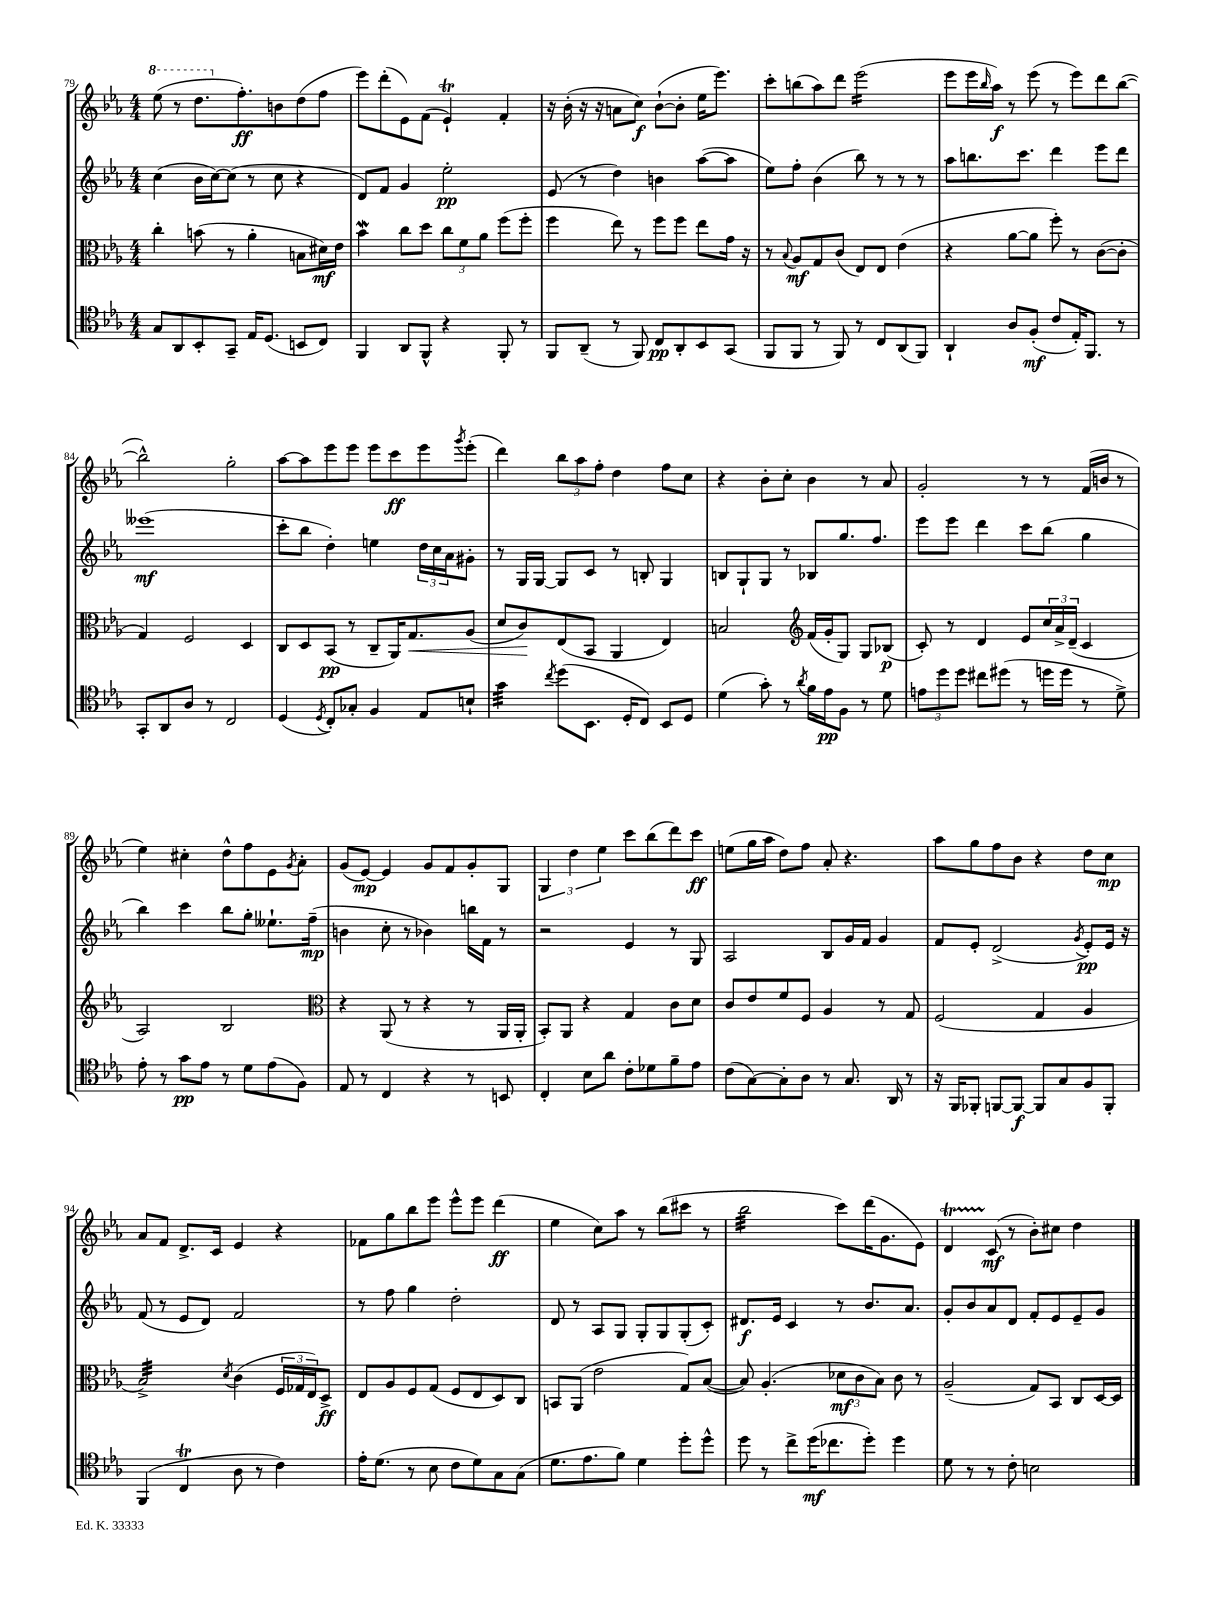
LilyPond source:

<<
\new StaffGroup <<
\new Staff = "s0" {
    \clef treble \key ees \major \numericTimeSignature \time 4/4
    \ottava #1 ees'''8( r8 d'''8. \ottava #0 f''8.-.\ff) b'8 d''8( f''8 |
    ees'''8) d'''8-.( ees'8) f'8( ees'4-!\trill) f'4-. |
    r16 bes'16-.( r16 r16 a'8 c''8\f) bes'8~-!( bes'8-. ees''16 ees'''8.) |
    c'''8-. b''8( aes''8) d'''8 ees'''2:16( |
    ees'''8 ees'''16 \grace { bes''16 } aes''16\f) r8 ees'''8( r8 ees'''8) d'''8 bes''8~( |
    bes''2-^) g''2-. |
    aes''8~ aes''8 ees'''8 ees'''8 ees'''8 c'''8\ff ees'''8 \acciaccatura { g'''8 } ees'''8-.( |
    d'''4) \tuplet 3/2 { bes''8 aes''8 f''8-. } d''4 f''8 c''8 |
    r4 bes'8-. c''8-. bes'4 r8 aes'8 |
    g'2-. r8 r8 f'16( b'16 r8 |
    ees''4) cis''4-. d''8-^ f''8 ees'8 \acciaccatura { g'8 } aes'8-. |
    g'8( ees'8~\mp) ees'4 g'8 f'8 g'8-. g8 |
    \tuplet 3/2 { g4 d''4 ees''4 } c'''8 bes''8( d'''8) c'''8\ff |
    e''8( g''16 aes''16 d''8) f''8 aes'8-. r4. |
    aes''8 g''8 f''8 bes'8 r4 d''8 c''8\mp |
    aes'8 f'8 d'8.-> c'16 ees'4 r4 |
    fes'8 g''8 bes''8 ees'''8 ees'''8-^ ees'''8 d'''4\ff( |
    ees''4 c''8) aes''8 r8 bes''8( cis'''8 r8 |
    bes''2:32 c'''8) d'''16( g'8. ees'8) |
    d'4\startTrillSpan c'8\stopTrillSpan\mf( r8 bes'8-.) cis''8 d''4 \bar "|." |
}
\new Staff = "s1" {
    \clef treble \key ees \major \numericTimeSignature \time 4/4
    c''4( bes'16 c''16~) c''8( r8 c''8 r4 |
    d'8) f'8 g'4 ees''2-.\pp |
    ees'8( r8 d''4) b'4 aes''8~( aes''8 |
    ees''8) f''8-. bes'4( bes''8) r8 r8 r8 |
    aes''8 b''8. c'''8. d'''4 ees'''8 d'''8 |
    eeses'''1\mf( |
    c'''8-. bes''8 d''4-.) e''4 \tuplet 3/2 { d''16 c''16 aes'16 } gis'8-. |
    r8 g16 g16~ g8 c'8 r8 b8-. g4 |
    b8 g8-! g8 r8 bes8 g''8. f''8. |
    ees'''8 ees'''8 d'''4 c'''8 bes''8( g''4 |
    bes''4) c'''4 bes''8 g''8-. eeses''8.-! f''16--\mp( |
    b'4 c''8-. r8 bes'4) b''16 f'16 r8 |
    r2 ees'4 r8 g8 |
    aes2 bes8 g'16 f'16 g'4 |
    f'8 ees'8-. d'2->( \acciaccatura { g'8 } ees'8-.\pp) ees'16 r16 |
    f'8( r8 ees'8 d'8) f'2 |
    r8 f''8 g''4 d''2-. |
    d'8 r8 aes8 g8 g8-. g8 g8-.( c'8-.) |
    dis'8.\f ees'16 c'4 r8 bes'8. aes'8. |
    g'8-. bes'8 aes'8 d'8 f'8-. ees'8 ees'8-- g'8 \bar "|." |
}
\new Staff = "s2" {
    \clef alto \key ees \major \numericTimeSignature \time 4/4
    c''4-. b'8( r8 aes'4-. b8 dis'16\mf) ees'16 |
    bes'4\mordent c''8 d''8 \tuplet 3/2 { c''8 f'8 aes'8 } f''8( f''8-. |
    f''4 ees''8) r8 f''8 f''8 ees''8 g'16 r16 |
    r8 \appoggiatura { bes8 } aes8\mf g8 c'8( ees8) ees8 ees'4( |
    r4 aes'8~ aes'8 f''8-.) r8 c'8~( c'8-. |
    g4) f2 d4 |
    c8 d8 bes,8\pp( r8 c8-- aes,16) g8.\< aes8( |
    d'8 c'8\!) ees8( bes,8 aes,4 ees4) |
    b2 \clef treble f'16( g'16-. g8) g8 bes8\p( |
    c'8-.) r8 d'4 ees'8 \tuplet 3/2 { c''16 aes'16-> d'16--( } c'4 |
    aes2) bes2 |
    \clef alto r4 aes,8( r8 r4 r8 aes,16 aes,16-. |
    bes,8-.) aes,8 r4 g4 c'8 d'8 |
    c'8 ees'8 f'8 f8 aes4 r8 g8 |
    f2( g4 aes4 |
    bes2:32->) \acciaccatura { d'8 } c'4( \tuplet 3/2 { f16 ges16 ees16) } d8->\ff |
    ees8 aes8 f8 g8( f8 ees8 d8) c8 |
    b,8 aes,8( ees'2 g8) bes8~( |
    bes8) aes4.-.( \tuplet 3/2 { des'8\mf c'8 bes8) } c'8 r8 |
    aes2--( g8) bes,8 c8 d16~ d16 \bar "|." |
}
\new Staff = "s3" {
    \clef tenor \key ees \major \numericTimeSignature \time 4/4
    g8 aes,8 bes,8-. g,8-- ees16 d8.( b,8 c8) |
    f,4 aes,8 f,8-^ r4 f,8-. r8 |
    f,8 aes,8--( r8 f,8) c8\pp aes,8-. bes,8 g,8( |
    f,8 f,8 r8 f,8) r8 c8 aes,8( f,8) |
    aes,4-! aes8 f8-.\mf( c'8 ees16-.) f,8. r8 |
    g,8-. aes,8 aes8 r8 c2 |
    d4( \acciaccatura { d8 } c8-.) ges8-. f4 ees8 b8-! |
    g'4:32 \acciaccatura { c''8 } d''8( bes,8. d16-. c8) bes,8 d8 |
    d'4( g'8-.) r8 \acciaccatura { aes'8 } f'16 ees'16\pp f8 r8 d'8 |
    \tuplet 3/2 { e'8 d''8 d''8 } cis''8 dis''8( r8 d''16 d''16 r8 d'8->) |
    ees'8-. r8 g'8\pp ees'8 r8 d'8 ees'8( f8) |
    ees8 r8 c4 r4 r8 b,8 |
    c4-. bes8 aes'8 c'8-. des'8 f'8-- ees'8 |
    c'8( g8~) g8-. aes8 r8 g8. aes,16 r8 |
    r16 f,16 fes,8-. f,8~ f,8~\f f,8 g8 f8 f,8-. |
    f,4( c4\trill aes8 r8 c'4) |
    ees'16-. d'8.( r8 bes8 c'8 d'8) g8 g8( |
    d'8. ees'8. f'8) d'4 d''8-. d''8-^ |
    d''8 r8 c''8-> d''16\mf( ces''8. d''8-.) d''4 |
    d'8 r8 r8 c'8-. b2 \bar "|." |
}
>>
>>
\layout { \context { \Score currentBarNumber = #79 } }
